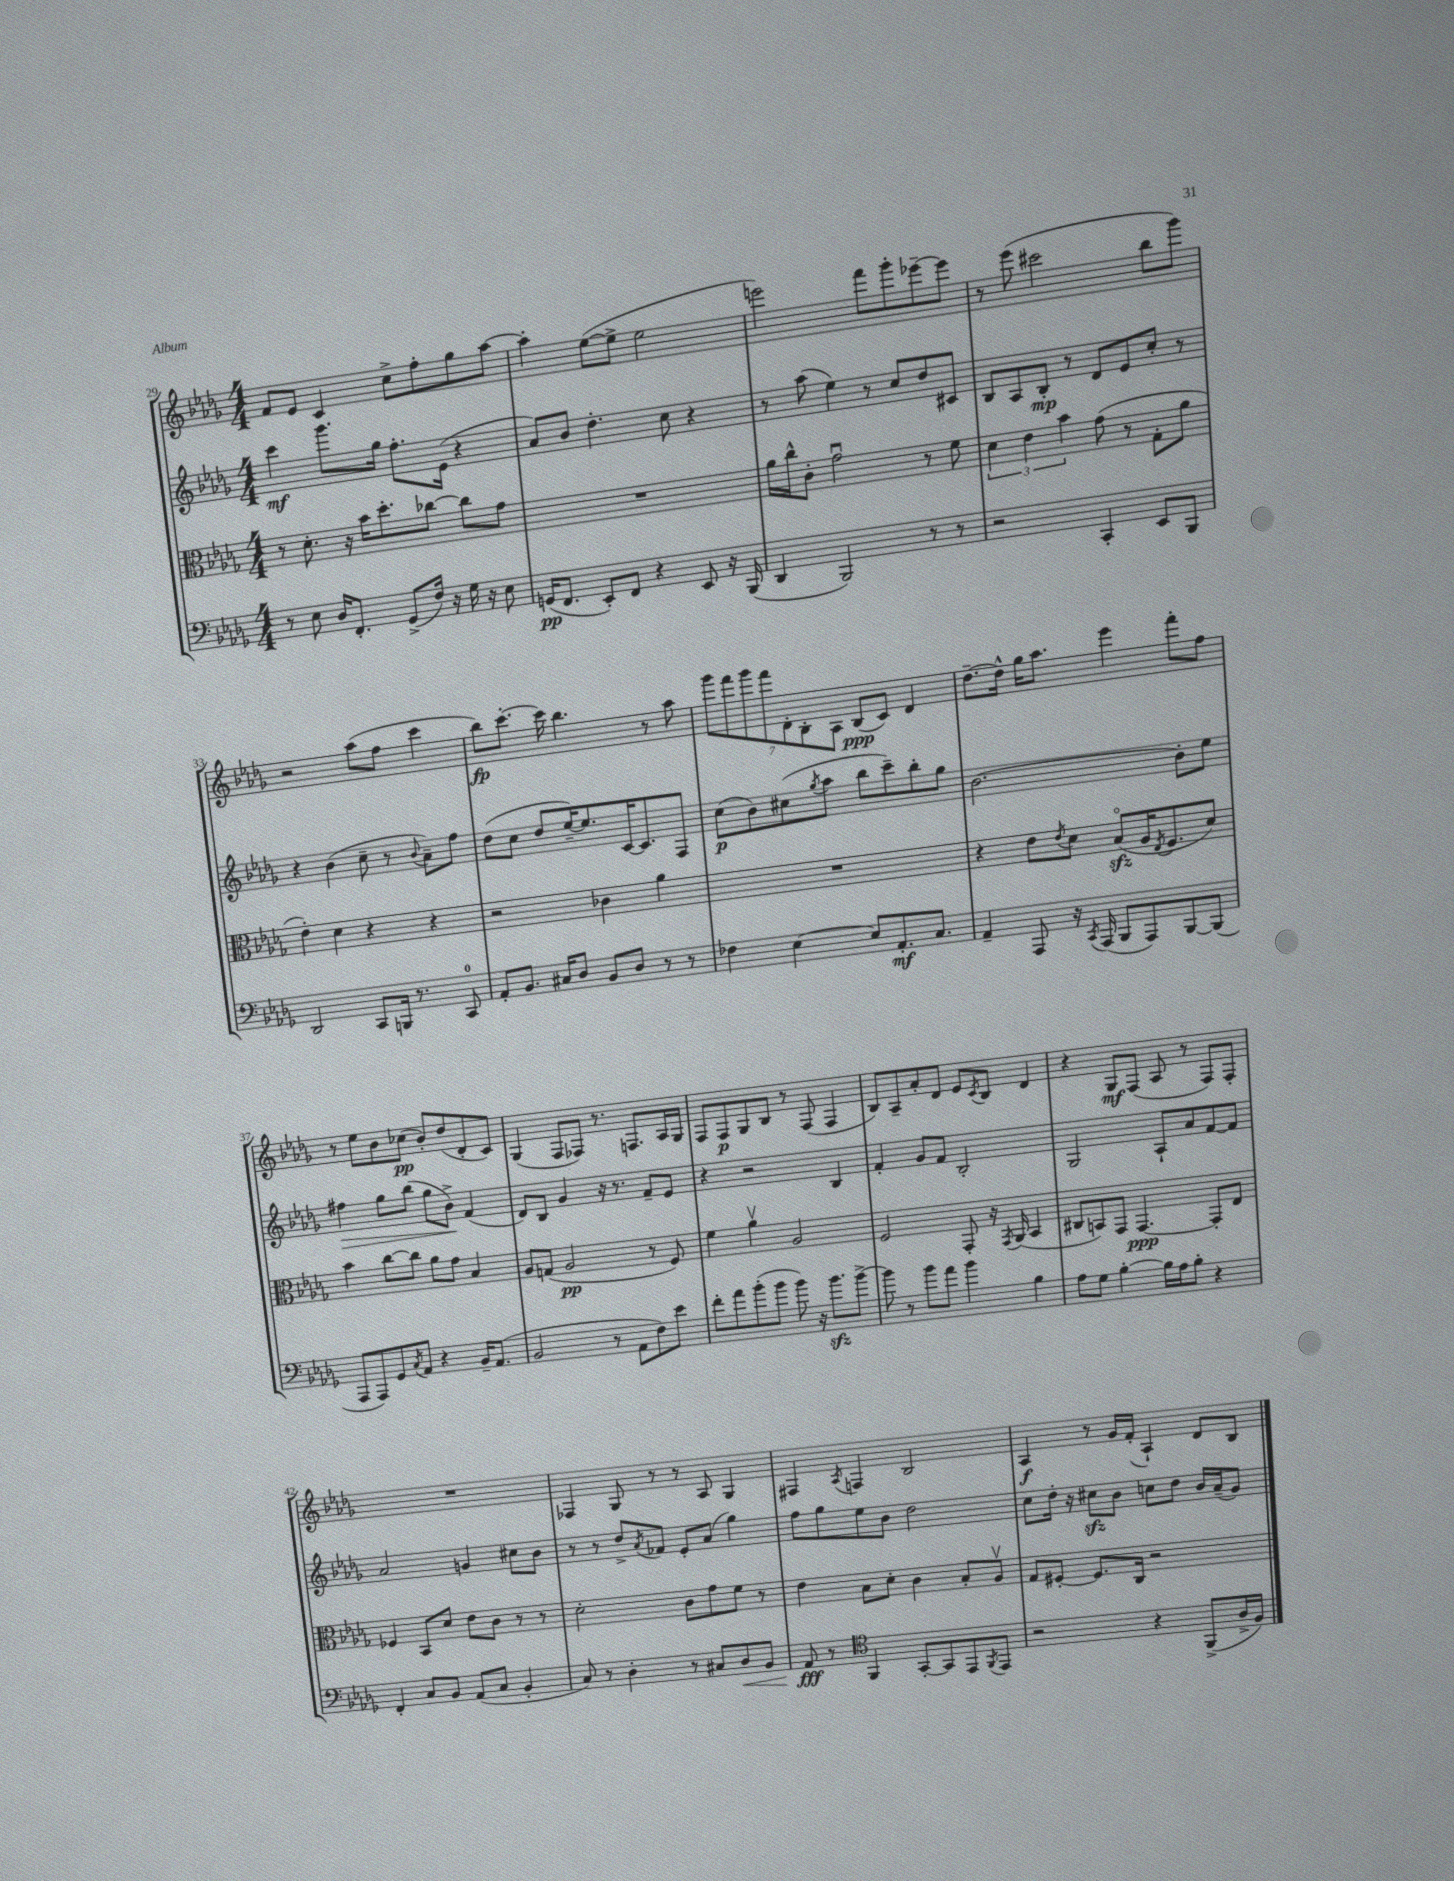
<<
\new StaffGroup <<
\new Staff = "s0" {
    \clef treble \key des \major \numericTimeSignature \time 4/4
    f'8 ees'8 c'4 c''8-> f''8-. ges''8 aes''8~ |
    aes''4-. ees''8~( ees''8-> ees''2 |
    e'''2) f'''8 ges'''8-. ees'''8~-- ees'''8 |
    r8 ees'''8( cis'''2 bes''8 ges'''8) |
    r2 aes''8( f''8 c'''4 |
    bes''8\fp) c'''8.~-. c'''16 bes''4. r8 aes''8 |
    \tuplet 7/4 { ges'''8 f'''8 ges'''8 f'''8 des'8-. bes8-. aes8 } bes8\ppp( c'8) des'4 |
    des''8.~-- des''16-^ ges''16 aes''8. ees'''4 f'''8-. f''8 |
    r8 ees''8 bes'8 ces''8\pp( bes'8-.) des''8( des'8-. c'8) |
    ges4( f8 fes8) r8. f8. aes16 ges16 |
    f8 f8\p ges8 bes8 r8 f8( f4 |
    bes8) aes8-- aes'8-. des'8 ees'8 \acciaccatura { c'8 } bes8 des'4 |
    r4 ges8\mf f8( aes8 r8 f8) f8-. |
    R1 |
    fes4 ges8 r8 r8 aes8 ges4 |
    fis4 \acciaccatura { aes8 } f4 bes2 |
    aes4\f r8 ges'16 f'16-.( aes4-!) des'8 bes8 \bar "|." |
}
\new Staff = "s1" {
    \clef treble \key des \major \numericTimeSignature \time 4/4
    c'''4\mf ges'''8. ges''16 f''8.-. ees'16( r4 |
    aes'8) bes'8 des''4.-. c''8 r4 |
    r8 aes''8( ees''4) r8 c''8 des''8 cis'8 |
    bes8 aes8 bes8-.\mp r8 des'8 ees'8 c''8-. r8 |
    r4 bes'4( c''8-- r8 \appoggiatura { bes'8 } aes'8--) f''8 |
    des''8( c''8 des''8 ees''16~--) ees''8. c'16~ c'8. f8 |
    c''8\p( bes'8) cis''8( \acciaccatura { ges''8 } aes''8 bes''8 c'''8--) bes''8-. ges''8 |
    bes'2.~ bes'8-. ees''8 |
    fis''4\> ges''8 bes''8( ges''8 bes'8->\!) f'4( |
    des'8) bes8 ges'4 r16 r8. f'8-- ees'8 |
    r4 r2 bes4 |
    f'4-. ges'8 f'8 bes2-. |
    ges2 aes8-! aes'8 f'8~ f'8 |
    aes'2 g'4 cis''8 bes'8 |
    r8 r8 des''8-> \acciaccatura { aes'8 } fes'8 ees'8-. aes'8( ges''4) |
    f''8 ges''8 ees''8 bes'8 des''2 |
    c''8 des''16-. r16 cis''8\sfz bes'8 c''8 des''8 bes'16 aes'16--( ges'8) \bar "|." |
}
\new Staff = "s2" {
    \clef alto \key des \major \numericTimeSignature \time 4/4
    r8 des'8.-. r16 bes'16 des''8.-. ces''8~ ces''8 ges'8 |
    R1 |
    aes'16 c''16-^ c'8-. ges'2\downbow r8 f'8 |
    \tuplet 3/2 { des'4 ees'4 bes'4 } ges'8( r8 ges8-. aes'8 |
    ees'4-.) des'4 r4 r4 |
    r2 ces'4 aes'4 |
    R1 |
    r4 ees'8 \acciaccatura { ees'8 } des'8 bes8\flageolet\sfz( aes16 \acciaccatura { ees8 } f8. des'8) |
    bes'4 c''8~ c''8 aes'8 ges'8 bes4 |
    aes8 g8( aes2\pp r8 f8) |
    f'4 aes'4\upbow aes2 |
    f2 ges,8-. r16 \acciaccatura { ges,8 } aes,16( bes,4 |
    cis8 b,8) ges,8 ges,4.~\ppp ges,8-. ees8 |
    fes4 bes,8 des'8 ees'8 c'8 r8 r8 |
    des'2-. c'8 ges'8 f'8 r8 |
    ees'4 bes8 des'8-. c'4 bes8-. aes8\upbow |
    ges8 fis8~-. fis8. c16 r2 \bar "|." |
}
\new Staff = "s3" {
    \clef bass \key des \major \numericTimeSignature \time 4/4
    r8 ees8 des16 f,8.-. ges,8->( f16) r16 ges16 r16 ees8 |
    g,16\pp( f,8. ees,8-.) f,8 r4 ees,8 r16 bes,,16( |
    des,4 bes,,2) r8 r8 |
    r2 c,4-. ees,8 bes,,8 |
    des,2 c,8 b,,16 r8. c,8-0 |
    aes,8-. bes,8. cis16 des8 bes,8 des8 r8 r8 |
    fes4 ees4~ ees8 aes,8.-.\mf c8. |
    aes,4-- aes,,8 r16 \acciaccatura { c,8 } aes,,16( bes,,8 aes,,8) bes,,8~ bes,,8( |
    aes,,8 aes,,8) ges,8 \acciaccatura { c8 } aes,8 r4 bes,16-- aes,8.( |
    bes,2 r8 aes,8 f8) ees'8 |
    f'8-. aes'8 bes'8-.( bes'8 bes'8) r16 bes'8.\sfz bes'8~-> |
    bes'8 r8 bes'8 aes'8 bes'4 bes4 |
    aes8 ges8 bes4~-. bes16 aes16 bes8-. r4 |
    f,4-. c8 bes,8 aes,8( c8 bes,4-. |
    c8) r8 des4-. r8 cis8 des8\< bes,8 |
    aes,8\fff\! r8 \clef tenor f,4 ges,8~-. ges,8 ees,8 \acciaccatura { f,8 } ees,8 |
    r2 r4 f,8->( aes16-> f16) \bar "|." |
}
>>
>>
\layout { \context { \Score currentBarNumber = #29 } }
